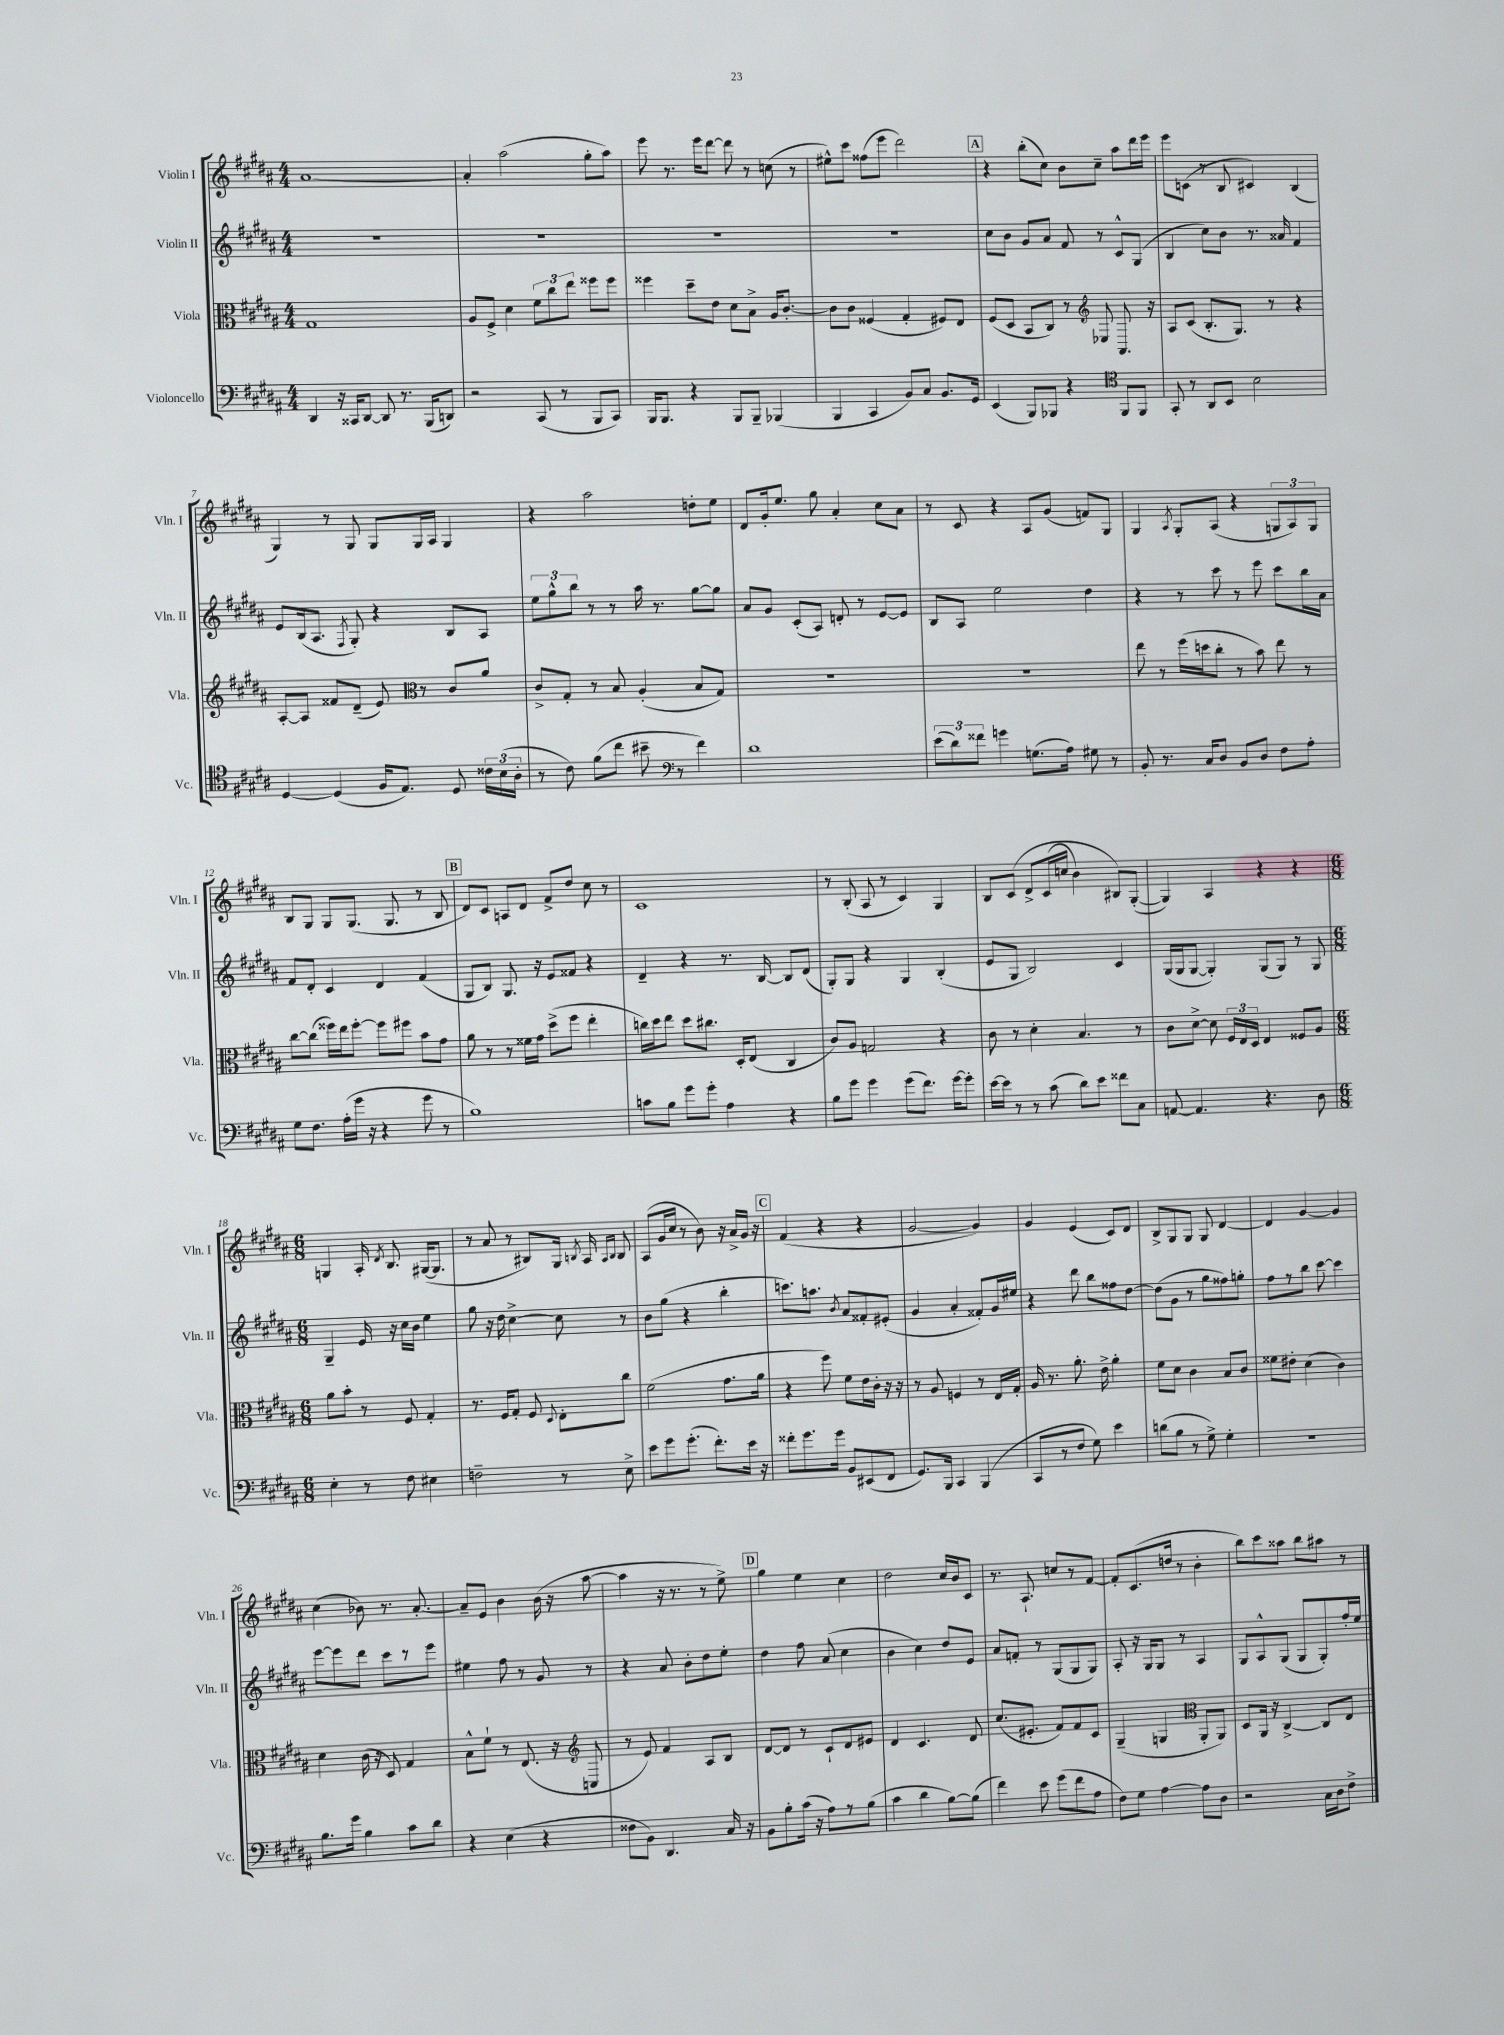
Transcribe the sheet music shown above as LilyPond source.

<<
\new StaffGroup <<
\new Staff = "s0" \with { instrumentName = "Violin I" shortInstrumentName = "Vln. I" } {
    \clef treble \key b \major \numericTimeSignature \time 4/4
    \autoBeamOff ais'1~ |
    ais'4-. ais''2( gis''8[-. ais''8]) |
    e'''8 r8. e'''16[ dis'''8]~ dis'''8 r8 c''8( r8 |
    eis''8[-^) cis'''8] fisis''8[( e'''8] dis'''2) |
    \mark \markup { \box "A" } r4 b''8[-.( cis''8]) b'8[ cis''8]-- ais''8[ dis'''16 e'''16] |
    e'''8[ c'8]( r8 b8 cis'4) b4( |
    gis4) r8 gis8 gis8[ gis16 ais16] gis4 |
    r4 ais''2 d''8[-. e''8] |
    dis'8[ gis'16-. e''8.] gis''8 ais'4-. cis''8[ ais'8] |
    r8 cis'8 r4 ais8[ gis'8]( f'8[) gis8] |
    gis4 \acciaccatura { ais8 } gis8[-. ais8]( r4 \tuplet 3/2 { g8[ ais8) g8] } |
    b8[ gis8] gis8[ gis8.]( gis8. r8 b8 |
    \mark \markup { \box "B" } dis'8[) cis'8] a8[ dis'8] fis'8[-> dis''8] cis''8 r8 |
    cis'1 |
    r8 b8-.( ais8 r8 cis'4) gis4 |
    b8[ cis'8]\( dis'8[-> cis'16( c''16] b'4) bis8[\) gis8]~-.( |
    gis4) ais4 r4 r4 |
    \numericTimeSignature \time 6/8 g4 ais16-. \acciaccatura { dis'8 } b8. gis16[~( gis8.] |
    r8 ais'8 r8 bis8[) gis16] \acciaccatura { b8 } ais16 \grace { ais16[ b16] } b8 |
    ais8[( gis'16 cis''16] r8 b'8) r16 ais'16[-> gis'16] r16 |
    \mark \markup { \box "C" } fis'4( r4 r4 |
    gis'2~ gis'4) |
    gis'4 e'4( cis'8[) dis'8] |
    b8[-> gis8 gis8] gis8 dis'4~ |
    dis'4 gis'4~ gis'4 |
    cis''4( bes'8) r8. ais'8.~-. |
    ais'8[-- e'8] b'4 b'16( r16 ais''8~ |
    ais''4 r16 r8. r8 e''8->) |
    \mark \markup { \box "D" } gis''4 e''4 cis''4 |
    dis''2 cis''16[ b'16 cis'8] |
    r8. ais8.-! c''8[ r8 fis'8]~ |
    fis'8[-. cis'8.( d''16] r8 b'4-. |
    b''8[) cis'''8 aisis''8] b''8[ ais''8] r8 \bar "|." |
}
\new Staff = "s1" \with { instrumentName = "Violin II" shortInstrumentName = "Vln. II" } {
    \clef treble \key b \major \numericTimeSignature \time 4/4
    \autoBeamOff R1 |
    R1 |
    R1 |
    R1 |
    \mark \markup { \box "A" } cis''8[ b'8] gis'8[ ais'8] fis'8 r8 cis'8[-^ gis8]( |
    b4 cis''8[) b'8] r8. aisis'16 fis'4 |
    e'8[ b16( ais8.] \acciaccatura { fis8 } gis8-.) r4 b8[ ais8] |
    \tuplet 3/2 { e''8[ gis''8-^ b''8] } r8 r8 ais''16 r8. gis''8[~ gis''8] |
    ais'8[ gis'8] cis'8[-.( ais8]) d'8-. r8 e'8[~ e'8] |
    b8[ ais8] e''2 dis''4 |
    r4 r8 cis'''8 r8 e'''8 cis'''8[ b''16 ais'16] |
    fis'8[ dis'8]-. cis'4 dis'4 fis'4( |
    \mark \markup { \box "B" } gis8[ b8]) gis8. r16 e'8[ fisis'8] r4 |
    dis'4-- r4 r8. b16~ b8[ dis'8]( |
    gis8[-.) gis8] r4 gis4 b4-.( |
    e'8[ gis8] b2) cis'4 |
    gis16[( gis16 gis8]~ gis4-.) gis8[( gis8]) r8 gis8 |
    \numericTimeSignature \time 6/8 gis4-- e'16 r16 cis''16[ b'16] e''4 |
    gis''8 r16 dis''16 cis''4~-> cis''8 r8 |
    b'8[ gis''8]( r4 b''4-. |
    \mark \markup { \box "C" } c'''8.[) a''8.] \acciaccatura { b'8 } ais'8[ fisis'8-. eis'8]-.( |
    gis'4 ais'4-. fisis'8[-.) gis'16 eis''16] |
    r4 dis'''8 b''8[ fisis''8 dis''8]~ |
    dis''8[( gis'8] r8 gis''8[ fisis''8) g''8]-. |
    fis''8[ r8 b''8] cis'''8~ cis'''4 |
    e'''8[~ e'''8 dis'''8] cis'''8[ r8 e'''8] |
    eis''4 fis''8 r8 gis'8 r8 |
    r4 ais'8 b'8[-. dis''8 e''8]-. |
    \mark \markup { \box "D" } dis''4 fis''8 ais'8( cis''4 |
    b'4 cis''4) dis''8[ e'8] |
    ais'8[ f'8]-. r8 gis8[( gis8 gis8]) |
    ais8-. r16 gis16[ gis8] r8 ais4 |
    gis8[ ais8-^ gis8]( gis8[ gis8-.) fis''16-. e''16] \bar "|." |
}
\new Staff = "s2" \with { instrumentName = "Viola" shortInstrumentName = "Vla." } {
    \clef alto \key b \major \numericTimeSignature \time 4/4
    \autoBeamOff gis1 |
    ais8[ fis8]-> dis'4 \tuplet 3/2 { fis'8[ cis''8 e''8] } fisis''8[ fisis''8] |
    fisis''4 dis''8[-- e'8] dis'8[ b8]-> ais16[ cis'8.]~-. |
    cis'8[ cis'8] fisis4( gis4-. fis8[) e8] |
    \mark \markup { \box "A" } fis8[( dis8] b,8[ cis8]) r8 ees8 ais,8. r16 |
    \clef treble ais8[ cis'8]( b8.[-. gis8.]) r8 r4 |
    ais8[~-. ais8] fisis'8[ dis'8]--( e'8) r8 cis'8[ ais'8] |
    \clef alto cis'8[-> gis8]-. r8 b8 ais4-.( b8[ gis8]) |
    R1 |
    R1 |
    e''8 r8 fis''16[( d''16 cis''8]-. r8 b'8) e''8 r8 |
    cis''8[~ cis''8]( fisis''16[) e''16 fisis''8]~-. fisis''8[ fis''8] b'8[ gis'8] |
    \mark \markup { \box "B" } ais'8 r8 r8 fisis'16[ gis'16] dis''8[->( fis''8] e''4-. |
    c''16[) dis''16 e''8] dis''8[ cis''8.] dis16[-. e8]( cis4 |
    cis'8[) ais8] g2 r4 |
    cis'8 r8 dis'4-. b4. r8 |
    cis'8[ dis'8]~-> dis'8 \tuplet 3/2 { fis16[ e16 dis16] } e4 fisis8[ ais8] |
    \numericTimeSignature \time 6/8 ais'8[ b'8]-. r8 fis8 gis4-. |
    r8. fis16[ gis8]-. fis8 \appoggiatura { dis8 } e8[-. cis''8] |
    fis'2( gis'8.[ ais'16] |
    \mark \markup { \box "C" } r4 fis''8) fis'8[ e'16 cis'16]-. r16 r16 |
    r8 ais8 f4 r8 e16[ gis16]-. |
    ais16 r8. ais'8.-. e'16-> ais'4-. |
    fis'8[ dis'8] cis'4 b8[ cis'8] |
    fisis'8[ eis'8]-. dis'4( cis'4) |
    dis'4 cis'16( r16 dis8) gis4 |
    b8[-^ fis'8]-! r8 e8.( r16 c8 |
    \clef treble r8 e'8) fis'4 ais8[ b8] |
    \mark \markup { \box "D" } dis'8[~ dis'8] r8 cis'8[-! dis'8 eis'8] |
    dis'4 cis'4. dis'8 |
    cis''8.[( eis'8.]-. fis'8[) fis'8 cis'8] |
    gis4--( g4 \clef alto ais,8[-. ais,8]) |
    dis8[ ais,16] r16 cis4~-> cis8[ e8] \bar "|." |
}
\new Staff = "s3" \with { instrumentName = "Violoncello" shortInstrumentName = "Vc." } {
    \clef bass \key b \major \numericTimeSignature \time 4/4
    \autoBeamOff dis,4 r16 cisis,16[ dis,8]~ dis,8 r8. b,,16[( d,8]) |
    r2 cis,8( r8 b,,8[ cis,8]) |
    b,,16[ b,,8.] r4 b,,8[ b,,8]-- bes,,4( |
    b,,4 cis,4 b,8[) cis8] b,8.[ gis,16] |
    \mark \markup { \box "A" } e,4( b,,8[) bes,,8] r4 \clef tenor fis,8[ fis,8] |
    gis,8-. r8 ais,8[ b,8] b2 |
    dis4~ dis4( fis16[ e8.]) dis8 \tuplet 3/2 { cisis'16[ b16( ais16]-. } |
    r8 cis'8) fis'8[( cis''8] bis'8-- r8 fis'4) |
    \clef bass dis'1 |
    \tuplet 3/2 { e'8[( dis'8) fisis'8] } g'4 g8.[( ais16]) gis8 r8 |
    b,8-. r8. cis16[ dis8] b,8[ dis8] fis8[ ais8]-. |
    gis8[ fis8.] ais16[-.( gis'16] r16 r4 gis'8 r8 |
    \mark \markup { \box "B" } b1) |
    c'8[ b8] gis'8[ gis'8]-. ais4 r4 |
    b8[ gis'8] gis'4 gis'8[( fis'8.]) gis'16[~ gis'8]-. |
    e'16[~ e'16] r8 r8 cis'8( dis'8[) e'8] fisis'8[ cis8] |
    a,8~ a,4. r4. dis8 |
    \numericTimeSignature \time 6/8 e4-. r8 fis8 eis4 |
    f2-- r8 e8-> |
    e'8[ gis'8 gis'8.]-.( fis'8.[-.) e'16] r16 |
    \mark \markup { \box "C" } fisis'8[-. gis'8. gis'16] b,8[ eis,8( fis,8] |
    gis,8.[) b,,16] cis,4 b,,4( |
    cis,8[ r8 fis8] gis8) e'4 |
    d'8[( b8] r8 gis8->) gis4-. |
    R2. |
    b8.[ gis'16] b4 cis'8[ dis'8] |
    r4 e4( r4 |
    fisis8[ b,8]) dis,4. cis16 r16 |
    \mark \markup { \box "D" } b,8[ b8-. cis'16]( r16 ais8[) r8 b8]( |
    cis'4 dis'4 b8[~) b8]( |
    fis'4) e'8 gis'8[( fis'8 ais8] |
    fis8[) gis8] ais4~ ais8[ dis8] |
    r2 cis16[ dis16 fis8]-> \bar "|." |
}
>>
>>
